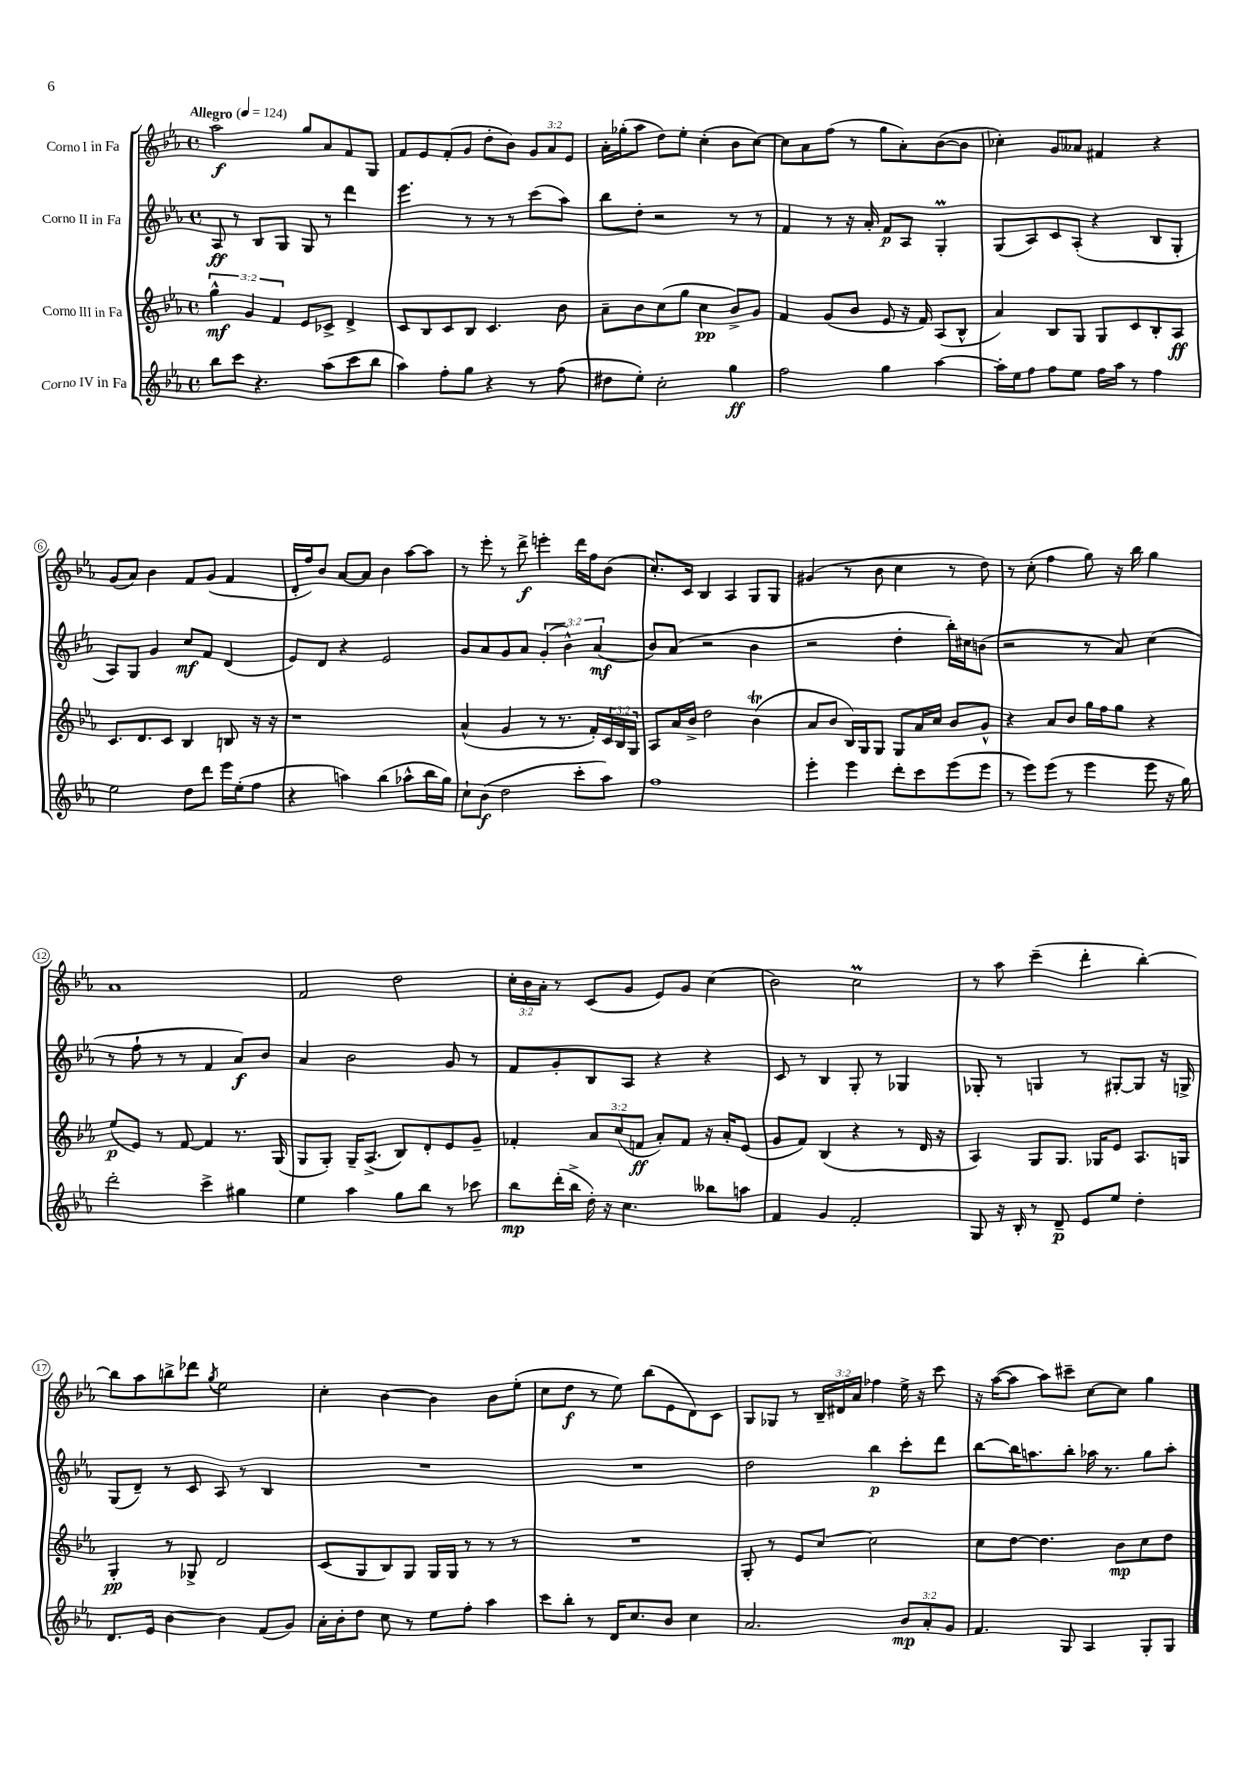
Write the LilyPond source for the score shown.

<<
\new StaffGroup <<
\new Staff = "s0" \with { instrumentName = "Corno I in Fa" } {
    \clef treble \key ees \major \defaultTimeSignature \time 4/4 \override Staff.TupletNumber.text = #tuplet-number::calc-fraction-text \tempo "Allegro" 4 = 124
    aes''2\f g''8 aes'8 f'8 g8 |
    f'8 ees'8 f'8-.( g'8 d''8-. bes'8) \tuplet 3/2 { g'8 aes'8 ees'8 } |
    aes'16-. ges''16-.( aes''8 d''8) ees''8-. c''4-.( bes'8 c''8~) |
    c''8 aes'8 f''8( r8 g''8 aes'8-.) bes'8~( bes'8 |
    ces''4-.) g'8 aeses'8 fis'4 r4 |
    g'8( aes'8) bes'4 f'8 g'8( f'4 |
    d'16-. f''16) bes'8 aes'8~ aes'8 bes'4 aes''8~ aes''8 |
    r8 ees'''8-. r8 d'''8->\f e'''4-. d'''16 f''16 bes'8( |
    c''8.-.) c'16 bes4 aes4 g8 g8 |
    gis'4( r8 bes'8 c''4 r8 d''8) |
    r8 c''8-.( f''4 g''8) r16 bes''16 g''4 |
    aes'1 |
    f'2 d''2 |
    \tuplet 3/2 { c''16-. bes'16 aes'16-. } r8 c'8( g'8 ees'8) g'8 c''4( |
    bes'2) c''2\prall |
    r8 aes''8 c'''4--( d'''4-. bes''4~-.) |
    bes''8 aes''8 b''8-> des'''8 \acciaccatura { g''8 } ees''2 |
    c''4-. bes'4~ bes'4 bes'8 ees''8-.( |
    c''8 d''8\f r8 ees''8) bes''8( ees'8 d'8) c'8 |
    g8 ges8 r8 \tuplet 3/2 { bes16-- dis'16 aes'16 } fes''4 ees''16-> r16 c'''8 |
    r16 aes''16~( aes''8 aes''8) cis'''8-- c''8~ c''8 g''4 \bar "|." |
}
\new Staff = "s1" \with { instrumentName = "Corno II in Fa" } {
    \clef treble \key ees \major \defaultTimeSignature \time 4/4 \override Staff.TupletNumber.text = #tuplet-number::calc-fraction-text
    aes8\ff r8 bes8 g8 g8 r8 d'''4 |
    ees'''4. r8 r8 r8 c'''8( aes''8) |
    bes''8 d''8-. r2 r8 r8 |
    f'4 r8 r16 aes'16-. f'8\p aes8 g4-.\prall |
    g8( aes8) c'8 aes8-.( r4 bes8 g8-. |
    aes8) g8 g'4 c''8\mf f'8 d'4( |
    ees'8) d'8 r4 ees'2 |
    g'8 aes'8 g'8 aes'8 \tuplet 3/2 { g'4-.( bes'4-^) aes'4\mf( } |
    bes'8) aes'8( r2 bes'4 |
    r2 d''4-. bes''16-.) cis''16 b'8( |
    r2 r8 aes'8) c''4( |
    r8 f''8-! r8 r8 f'4 aes'8\f) bes'8 |
    aes'4 bes'2 g'8 r8 |
    f'8 g'8-. bes8 aes8 r4 r4 |
    c'8 r8 bes4 g8-. r8 ges4 |
    ges8-. r8 g4 r8 gis8~-. gis8 r16 g16-> |
    g8( d'8--) r8 c'8 aes8 r8 bes4 |
    R1 |
    R1 |
    d''2 bes''4\p c'''8-. d'''8 |
    bes''8~ bes''16 a''8. bes''8-. aes''16 r8. g''8 aes''8-. \bar "|." |
}
\new Staff = "s2" \with { instrumentName = "Corno III in Fa" } {
    \clef treble \key ees \major \defaultTimeSignature \time 4/4 \override Staff.TupletNumber.text = #tuplet-number::calc-fraction-text
    \tuplet 3/2 { g''4-^\mf g'4 f'4 } ees'8 ces'8-> d'4-> |
    c'8 bes8 c'8 bes8 c'4. bes'8 |
    aes'8-- bes'8 c''8( g''8 c''4\pp bes'8->) g'8 |
    f'4 g'8( bes'8 ees'8 r16 f'16) aes8( bes8-^ |
    aes'4) bes8 g8 g8 c'8 bes8-. aes8\ff |
    c'8. d'8. c'8 bes4 b8 r16 r16 |
    r1 |
    aes'4-^( g'4 r8 r8. f'16-.) \tuplet 3/2 { c'16 bes16 g16 } |
    aes8 aes'16 bes'16-> d''2 bes'4\trill( |
    aes'8 bes'8 bes16) g16 g8 g8 aes'16 c''16 bes'8 g'8-^ |
    r4 aes'8 bes'8 g''16 f''16 g''8 r4 |
    ees''8\p( ees'8) r8 f'8~ f'4 r8. g16( |
    g8 g8-.) g16-- aes8.->( bes8) d'8-. ees'8 g'8-- |
    fes'4-. \tuplet 3/2 { aes'8 c''8( f'8\ff } aes'8-.) f'8 r16 aes'16-. ees'8( |
    g'8 f'8) bes4( r4 r8 d'16 r16 |
    aes4) g8 g8. ges16 ees'8 aes8. g16 |
    g4-.\pp r8 ges8-> d'2 |
    c'8( g8 bes8) g8 g16 g16 r8 r8 r8 |
    R1 |
    g8-. r8 ees'8 c''8~ c''2 |
    c''8 d''8~ d''4. bes'8\mp c''8 d''8 \bar "|." |
}
\new Staff = "s3" \with { instrumentName = "Corno IV in Fa" } {
    \clef treble \key ees \major \defaultTimeSignature \time 4/4 \override Staff.TupletNumber.text = #tuplet-number::calc-fraction-text
    bes''8 c'''8 r4. aes''8( c'''8 bes''8 |
    aes''4) f''8-. g''8 r4 r8 f''8( |
    dis''8 ees''8-.) c''2-. g''4\ff |
    f''2 g''4 aes''4~ |
    aes''16-. ees''16 f''8 f''8 ees''8 f''16 aes''16 r8 f''4 |
    ees''2 d''8 d'''8 ees'''16 ees''16-.( f''8 |
    r4 a''4) bes''4( aes''8-^ bes''16 g''16) |
    c''8-! bes'8\f( d''2 c'''8-. aes''8) |
    f''1 |
    ees'''4-. ees'''4 d'''8-. c'''8 ees'''8( ees'''8 |
    r8 ees'''8) ees'''8( r8 ees'''4 ees'''8 r16 g''16) |
    d'''2-. c'''4-> gis''4 |
    ees''4 aes''4 g''8 bes''8 r8 ces'''8 |
    bes''8\mp d'''16-.( bes''16-> d''16-.) r16 c''4. beses''8 a''8 |
    f'4 g'4 f'2-. |
    g8 r16 bes16-. r8 d'8--\p ees'8 ees''8 d''4-. |
    d'8. ees'16 bes'4~ bes'4 f'8( g'8) |
    aes'16-. bes'16-. d''8 c''8 r8 ees''8 f''8-. aes''4 |
    c'''8 bes''8-. r8 d'16 c''8. bes'8 c''4 |
    aes'2. \tuplet 3/2 { bes'8\mp aes'8-. g'8 } |
    f'4. g8 aes4 g8-. g8 \bar "|." |
}
>>
>>
\layout { \context { \Score \override BarNumber.stencil = #(make-stencil-circler 0.1 0.3 ly:text-interface::print) } }
